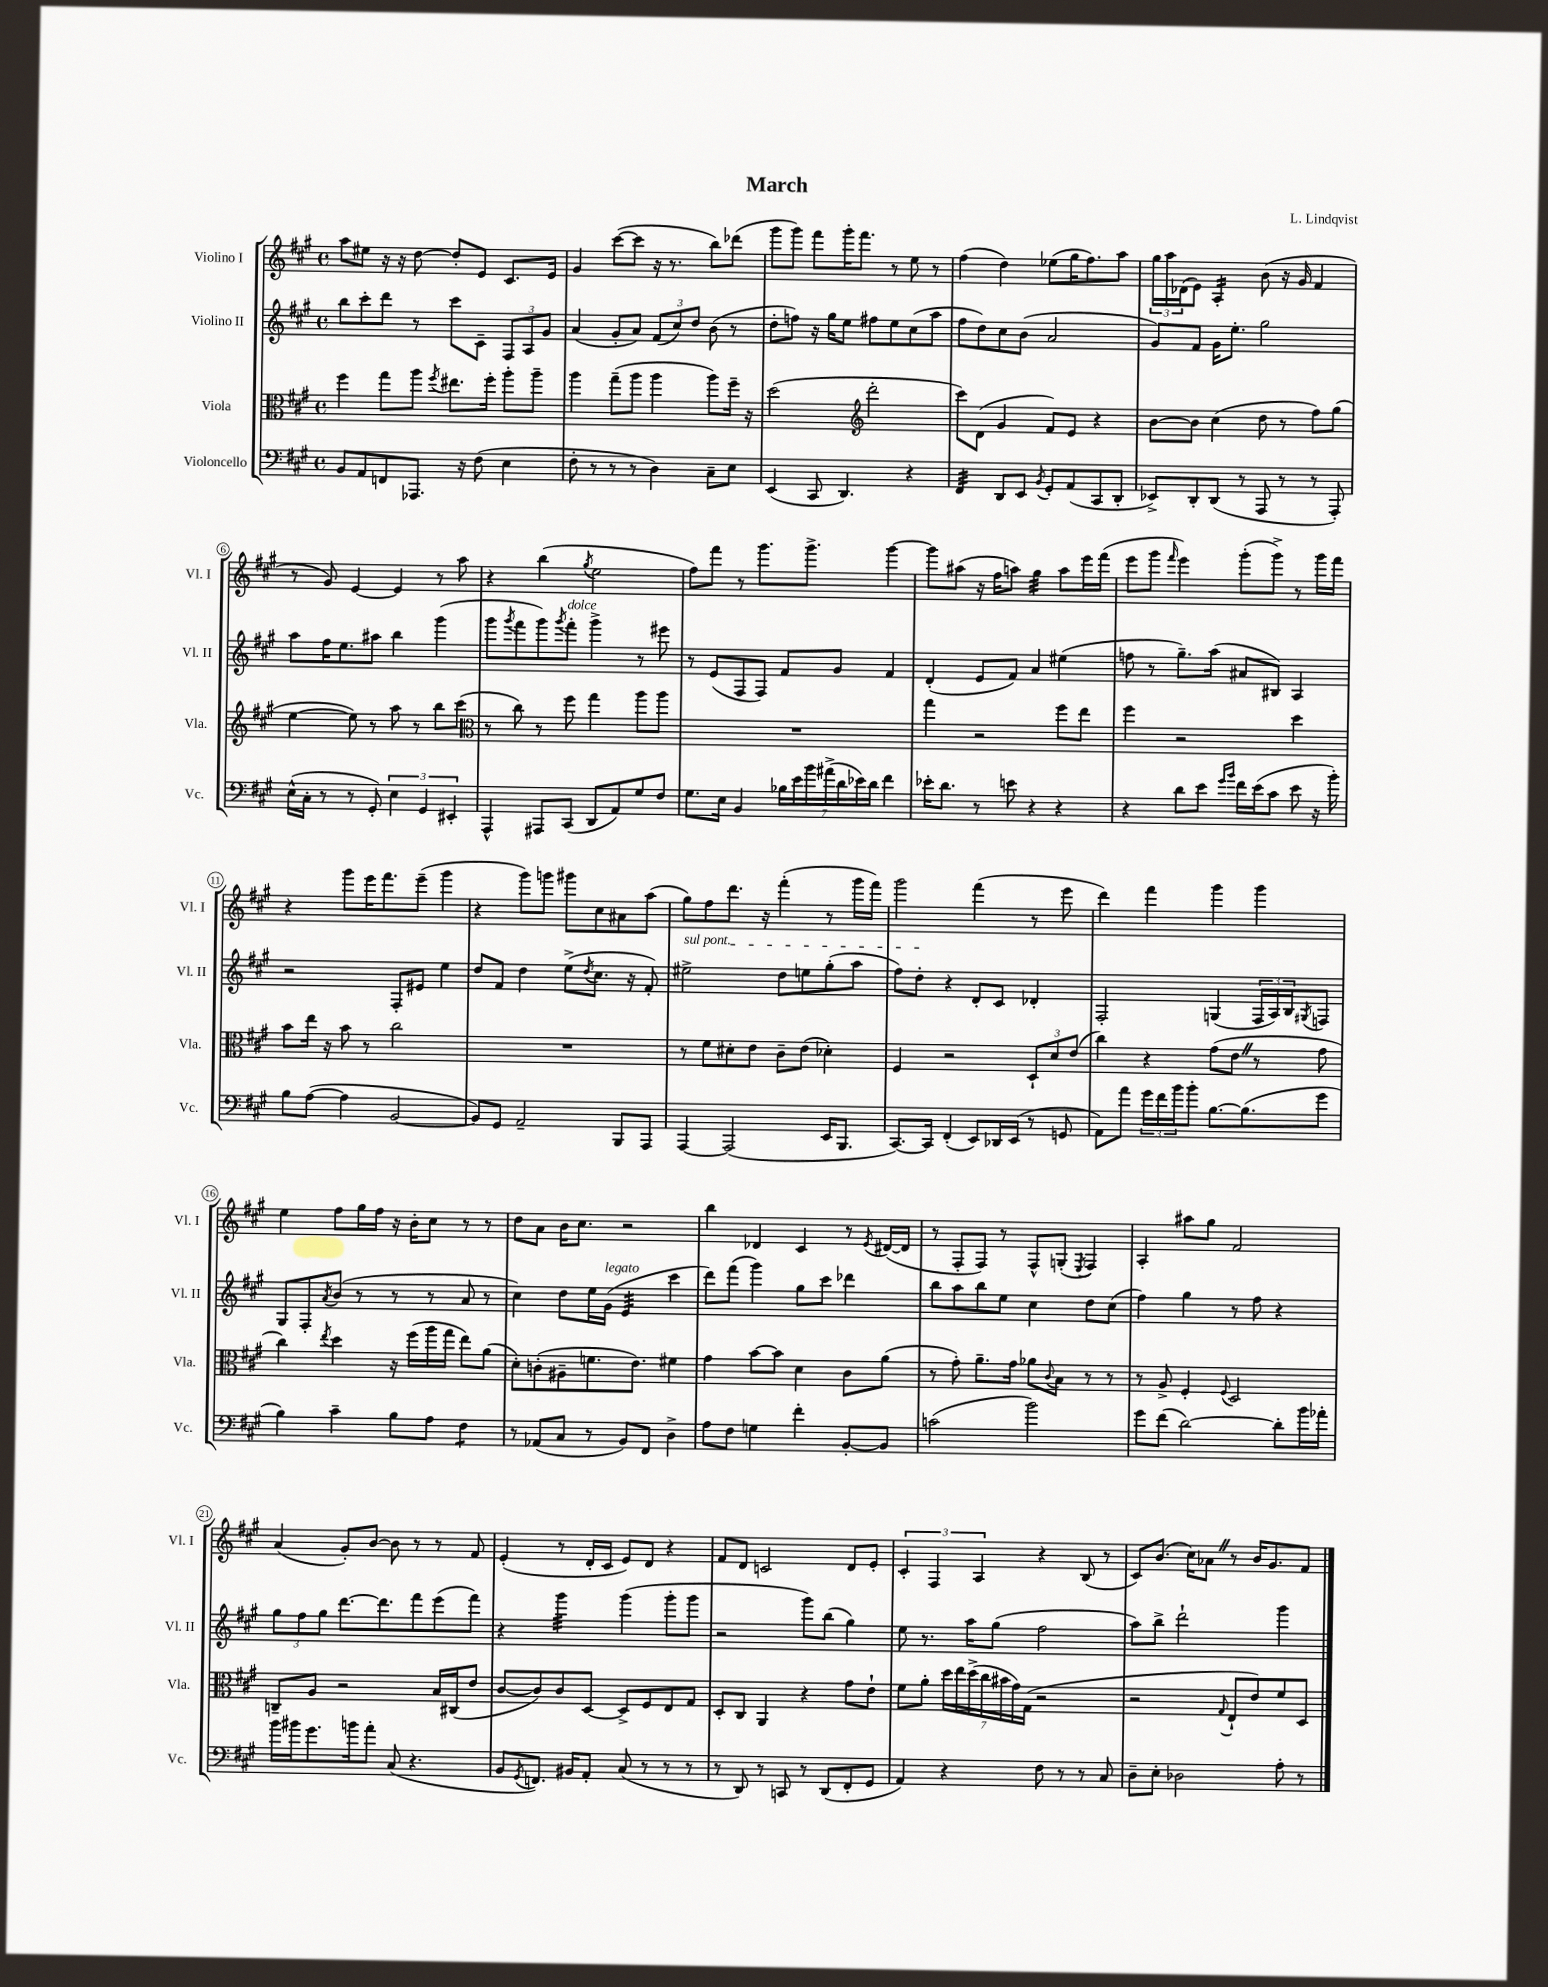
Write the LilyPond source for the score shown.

\header { title = "March" composer = "L. Lindqvist" }
<<
\new StaffGroup <<
\new Staff = "s0" \with { instrumentName = "Violino I" shortInstrumentName = "Vl. I" } {
    \clef treble \key a \major \defaultTimeSignature \time 4/4
    a''8 eis''8 r16 r16 d''8~ d''8-. e'8 cis'8. e'16 |
    gis'4 cis'''8~( cis'''8 r16 r8. b''8) des'''8( |
    gis'''8 gis'''8) fis'''8 gis'''16-. fis'''8. r8 e''8 r8 |
    fis''4( d''4) ees''8( gis''16 fis''8.) a''8 |
    \tuplet 3/2 { gis''16 a''16 des'16( } e'8) a4:16-. b'8( r16 gis'16 fis'4 |
    r8 gis'8) e'4~ e'4 r8 a''8 |
    r4 b''4( \acciaccatura { gis''8 } e''2 |
    fis''8) fis'''8 r8 gis'''8. gis'''8.-> gis'''4~ |
    gis'''8 ais''8( r16 fis''16 a''8) gis''4:32 a''8 e'''16 fis'''16( |
    e'''8 gis'''8 \grace { fis'''16 } e'''4) gis'''8-.( gis'''8->) r8 gis'''16 fis'''16 |
    r4 gis'''8 e'''16 fis'''8. e'''8--( gis'''4 |
    r4 gis'''8) g'''8 gis'''8 cis''8 ais'8 a''8( |
    gis''8) fis''8 d'''8. r16 fis'''4-.( r8 gis'''16 fis'''16) |
    gis'''2 fis'''4( r8 e'''8 |
    d'''4) fis'''4 gis'''4 gis'''4 |
    e''4 fis''8 gis''16 fis''16 r16 b'16-. cis''8 r8 r8 |
    d''8 a'8 b'16 cis''8. r2 |
    b''4 des'4 cis'4 r8 \acciaccatura { e'8 } dis'16~( dis'16 |
    r8 fis8-. fis8) r8 fis8-^ g8-.( \acciaccatura { e8 } fis4) |
    a4-. ais''8 gis''8 fis'2 |
    a'4( gis'8-.) b'8~ b'8 r8 r8 fis'8 |
    e'4-.( r8 d'16-. cis'16 e'8) d'8 r4 |
    fis'8 d'8 c'2 d'8 e'8-. |
    \tuplet 3/2 { cis'4-. fis4 a4 } r4 b8( r8 |
    cis'8) b'8.( cis''16) aes'8 \once \override BreathingSign.text = \markup { \musicglyph "scripts.caesura.straight" } \breathe r8 b'16 gis'8. fis'8 \bar "|." |
}
\new Staff = "s1" \with { instrumentName = "Violino II" shortInstrumentName = "Vl. II" } {
    \clef treble \key a \major \defaultTimeSignature \time 4/4
    b''8 cis'''8-. d'''8 r8 cis'''8 cis'8-- \tuplet 3/2 { fis8 a8 gis'8 } |
    a'4( gis'8-. a'8) \tuplet 3/2 { fis'8( cis''8) d''8 } b'8( r8 |
    d''8-. f''8) r16 gis''16 e''8 fis''8 e''8 cis''8( a''8 |
    fis''8 d''8) cis''8 b'8( a'2 |
    gis'8) fis'8 gis'16 e''8.-. gis''2 |
    a''8 fis''16 e''8. ais''8 b''4 gis'''4( |
    gis'''8 \acciaccatura { gis'''8 } fis'''8 gis'''8) \acciaccatura { gis'''8 } fis'''8-.^\markup { \italic "dolce" } gis'''4-> r8 eis'''8 |
    r8 e'8( fis8 fis8) fis'8 gis'8 fis'4 |
    d'4-.( e'8 fis'8) a'4 eis''4( |
    f''8 r8 gis''8.--) a''16( ais'8 bis8) a4 |
    r2 fis8-. eis'8 e''4 |
    d''8 fis'8 d''4 e''8->( \acciaccatura { d''8 } cis''8. r16 fis'8-.) |
    \once \override TextSpanner.bound-details.left.text = \markup { \italic "sul pont." } eis''2->\startTextSpan d''8 e''8 gis''8-.( a''8 |
    fis''8) d''8-.\stopTextSpan r4 d'8-. cis'8 des'4-. |
    fis2-. g4( \tuplet 3/2 { fis16 a16) b16 } \acciaccatura { gis8 } f8 |
    gis8 fis8-. \acciaccatura { a'8 } b'8( r8 r8 r8 a'8 r8 |
    cis''4) d''8 e''16 gis'16^\markup { \italic "legato" }( e'4:32 cis'''4 |
    d'''8) fis'''8( gis'''4) gis''8 cis'''8 des'''4 |
    b''8 a''8 b''8 e''8 cis''4 d''8 cis''8( |
    fis''4) gis''4 r8 fis''8 r4 |
    \tuplet 3/2 { gis''8 fis''8 gis''8 } d'''8.~ d'''8. fis'''8 e'''8( fis'''8) |
    r4 gis'''4:32 gis'''4( gis'''8-. gis'''8 |
    r2 gis'''8) b''8( gis''4) |
    e''8 r8. a''16 gis''8( fis''2 |
    a''8) b''8-> d'''2-! gis'''4 \bar "|." |
}
\new Staff = "s2" \with { instrumentName = "Viola" shortInstrumentName = "Vla." } {
    \clef alto \key a \major \defaultTimeSignature \time 4/4
    fis''4 gis''8 a''8 \acciaccatura { fis''8 } eis''8. fis''16-. a''8-. a''8-- |
    a''4 gis''8--( a''8 a''4 a''8) fis''16-- r16 |
    d''2( \clef treble d'''2-. |
    cis'''8) d'8( gis'4 fis'8) e'8 r4 |
    b'8~ b'8 cis''4( d''8 r8 fis''8) gis''8( |
    e''4~ e''8) r8 a''8 r8 b''8 cis'''8( |
    \clef alto r8 cis''8) r8 fis''8 gis''4 a''8 a''8 |
    R1 |
    gis''4 r2 fis''8 e''8 |
    fis''4 r2 d''4 |
    b'8 e''16 r16 b'8 r8 cis''2 |
    R1 |
    r8 fis'8 dis'8-. e'8 cis'8-- e'8( des'4-.) |
    fis4 r2 \tuplet 3/2 { d8-! d'8 e'8( } |
    cis''4) r4 gis'8( e'8 \once \override BreathingSign.text = \markup { \musicglyph "scripts.caesura.straight" } \breathe r8 gis'8 |
    cis''4) \acciaccatura { e''8 } d''4 r16 fis''16( a''16 gis''16 e''8) a'8( |
    d'8-.) c'8-.( ais8-- f'8. e'8.) fis'4 |
    gis'4 b'8~ b'8 d'4 cis'8 a'8( |
    r8 gis'8-.) a'8.-- gis'16 aes'8 \appoggiatura { cis'8 } b8 r8 r8 |
    r8 a8-> fis4-. \appoggiatura { fis8 } d2 |
    c8-- a8 r2 b16 cis16( e'8 |
    cis'8~ cis'8) cis'8 d8~ d8-> fis8 e8 gis8 |
    d8-. cis8 a,4 r4 gis'8 e'8-! |
    fis'8 a'8-. \tuplet 7/4 { d''16 e''16 d''16->( cis''16 bis'16 gis'16) gis16( } r2 |
    r2 \appoggiatura { gis8 } e8-! e'8) fis'8 d8 \bar "|." |
}
\new Staff = "s3" \with { instrumentName = "Violoncello" shortInstrumentName = "Vc." } {
    \clef bass \key a \major \defaultTimeSignature \time 4/4
    b,8 a,8 f,8 aes,,8. r16 fis8( e4 |
    fis8-. r8 r8 r8 d4) cis8-- e8 |
    e,4( cis,8 d,4.) r4 |
    fis,4:32 d,8 e,8 \acciaccatura { b,8 } gis,8-. a,8( cis,8 d,8-. |
    ees,8->) d,8-. d,8( r8 a,,8 r8 r8 a,,8-.) |
    e16-^( cis16-. r8 r8 gis,8-.) \tuplet 3/2 { e4 gis,4 eis,4-. } |
    a,,4-^ ais,,8 cis,8( d,8 a,8) gis8 fis8 |
    gis8. e16 b,4 \tuplet 7/4 { bes16 e'16 b'16 ais'16->( d'16 ees'16) d'16 } fis'4 |
    ees'16-. d'8. r8 e'8 r4 r4 |
    r4 d'8 e'8 \grace { gis'16 b'16 } fis'16 e'16( cis'8 e'8 r16 b'16-.) |
    b8 a8~( a4 b,2~ |
    b,8) gis,8 a,2-- b,,8 a,,8 |
    a,,4~ a,,2( e,16 b,,8. |
    cis,8.~) cis,16 fis,4-.( e,8) des,16 e,16( r8 g,8 |
    a,8) a'8 \tuplet 3/2 { gis'16 fis'16 b'16 } b'8-. b8.~ b8.( gis'8 |
    b4) cis'4-- b8 a8 fis4:8 |
    r8 aes,8( cis8 r8 b,8) fis,8 d4-> |
    a8 fis8 g4 fis'4-. b,8~-. b,8 |
    c'2( b'2) |
    gis'8 fis'8( d'2~) d'8-. b'16 aes'16-. |
    b'16 bis'16 gis'8. b'16 a'8-. cis8( r4. |
    b,8 \acciaccatura { gis,8 } f,8.) bis,16 a,8-. cis8( r8 r8 r8 |
    r8 d,8) r8 c,8 r8 d,8( fis,8-. gis,8 |
    a,4) r4 fis8 r8 r8 cis8 |
    d8-- e8-. des2 a8-. r8 \bar "|." |
}
>>
>>
\layout { \context { \Score \override BarNumber.stencil = #(make-stencil-circler 0.1 0.3 ly:text-interface::print) } }
